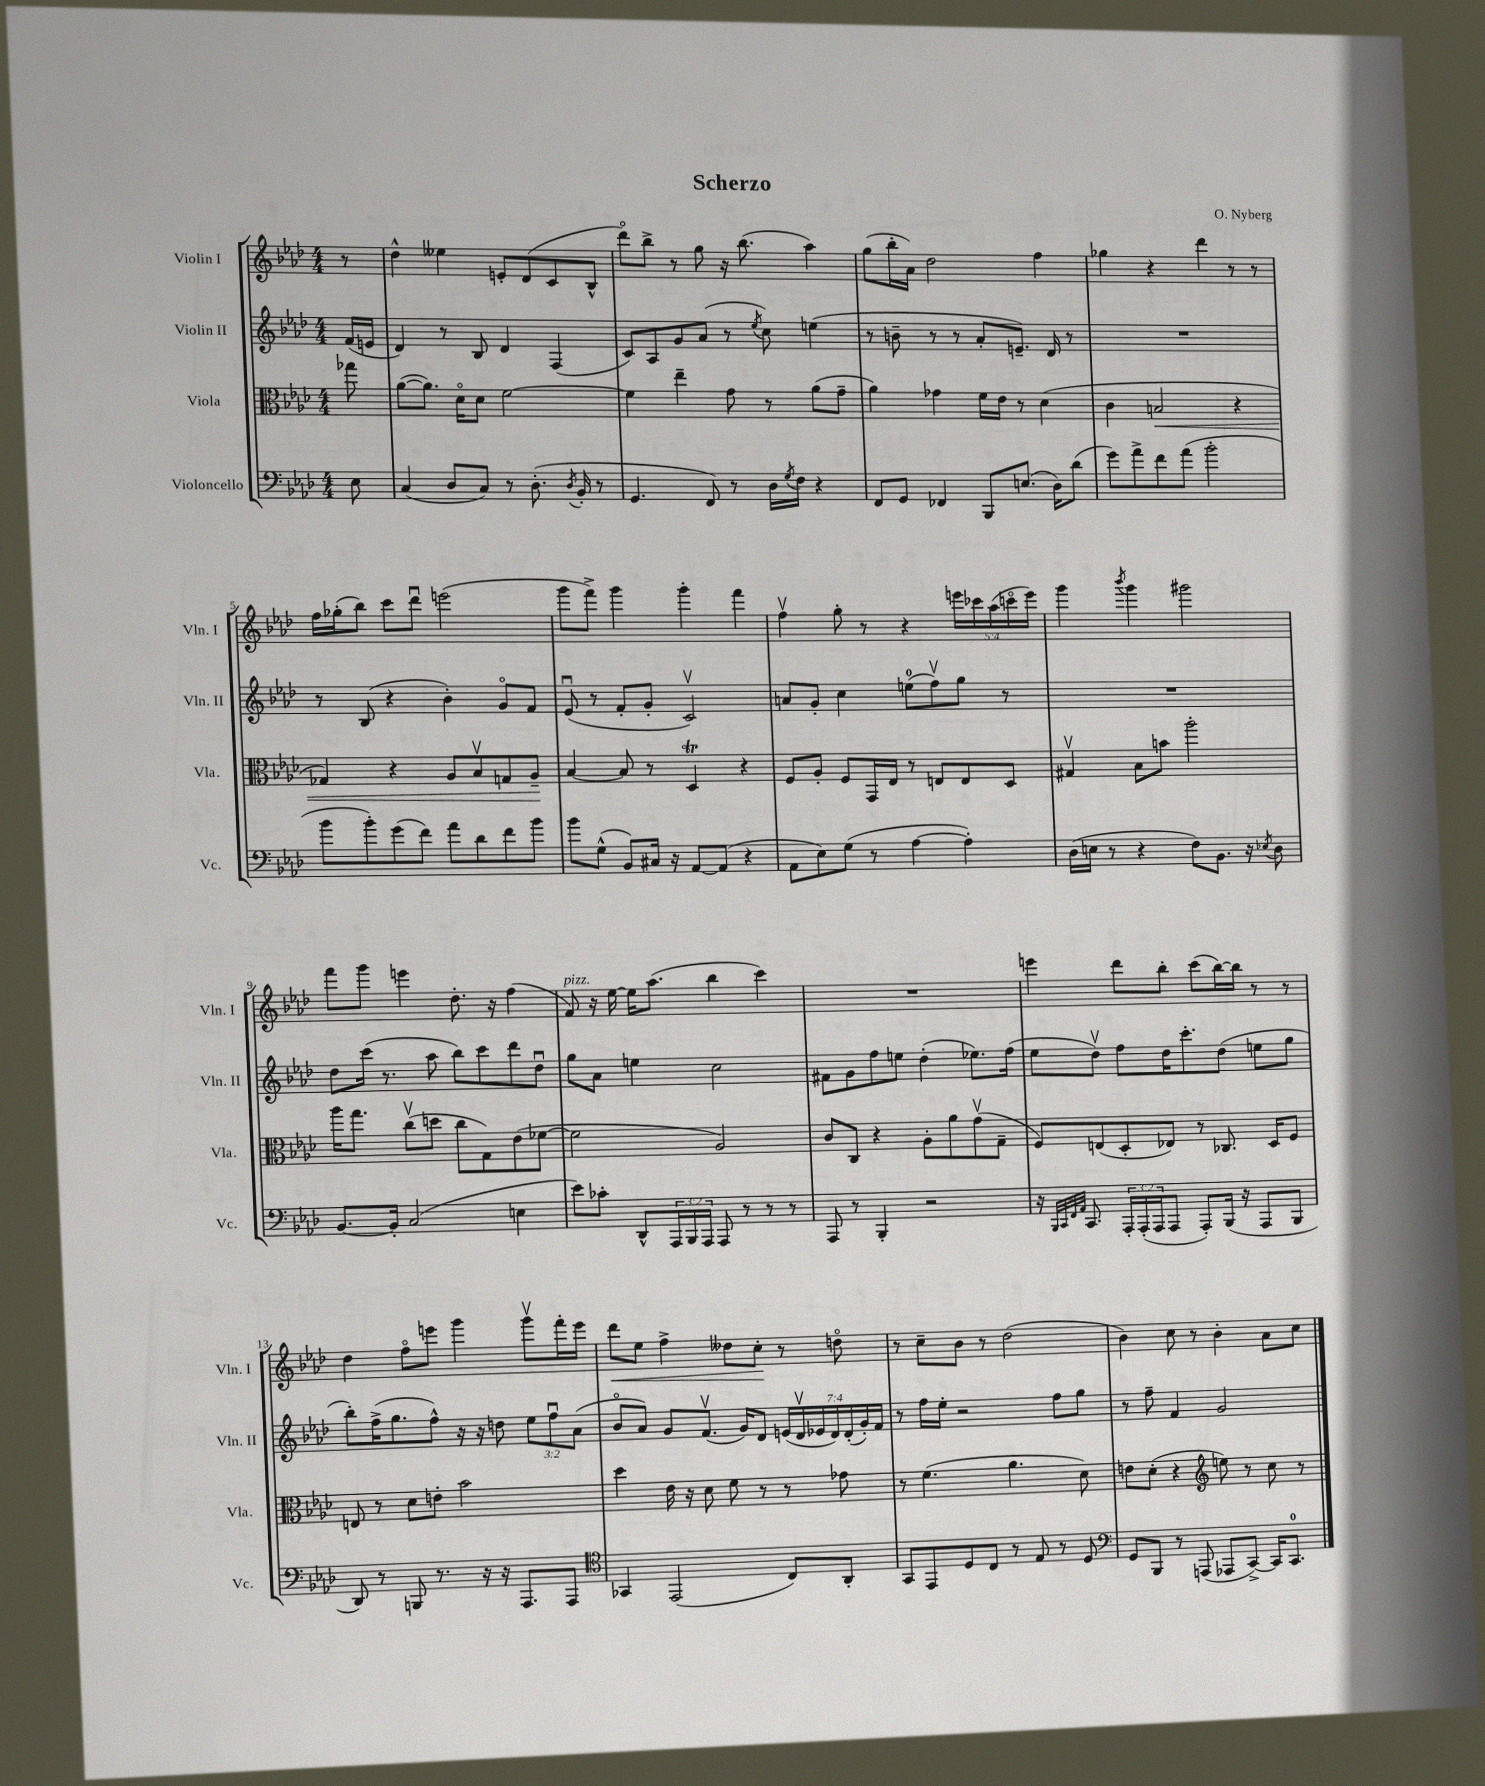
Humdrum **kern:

**kern	**kern	**kern	**kern
*staff4	*staff3	*staff2	*staff1
*clefF4	*clefC3	*clefG2	*clefG2
*k[b-e-a-d-]	*k[b-e-a-d-]	*k[b-e-a-d-]	*k[b-e-a-d-]
*M4/4	*M4/4	*M4/4	*M4/4
8E-	8gg-	(16f	8r
.	.	16e	.
=	=	=	=
(4C	([8a-	4d-)	4dd-^^
.	8.a-])	.	.
8D-	.	8r	4ee--
.	16d-o	.	.
8C)	8d-	8B-	.
8r	[2f	4d-	8e'
(8.D-'	.	.	(8d-
.	.	(4F	8c
8qD-	.	.	.
16BB-'	.	.	.
8r	.	.	8B-^^
=	=	=	=
4.GG	4f]	8c)	8ddd-o)
.	.	8A-	8bb-^
.	4ee-~	8g	8r
8FF)	.	(8a-	8gg
8r	8g	8r	16r
.	.	.	(8.bb-
.	.	8qee-	.
16D-	8r	8cc)	.
8qG	.	.	.
16F	.	.	.
4r	(8a-	(4ee	4aa-)
.	8g~	.	.
=	=	=	=
8FF	4a-)	8r	(8gg
8GG	.	8b~	16bb-'
.	.	.	16a-)
4FF-	4g-	8r	2dd-
.	.	8r	.
8BBB-	16f	8a-'	.
.	16e-	.	.
(8.E	8r	8.e~)	.
.	(4d-	.	4ff
16D-)	.	16d-	.
(8d-	.	8r	.
=	=	=	=
8g)	4c	1r	4gg-
8a-^	.	.	.
8f	2B	.	4r
(8a-	.	.	.
2b-'	.	.	4ddd-
.	4r	.	8r
.	.	.	8r
=	=	=	=
8b-	4G-)	8r	16ff
.	.	.	(16gg-'
8b-')	.	(8B-	8bb-)
(8g	4r	4r	8ccc
8f)	.	.	8ddd-u
8a-	8A-	4b-')	(2eee
8d-	8B-v	.	.
8f	8G	8go	.
8b-	8A-~	8f	.
=	=	=	=
8b-	[4B-	(8e-u	8ggg
(8G^^	.	8r	8fff^)
8BB-)	8B-]	8f'	4ggg
16C#	8r	8g'	.
16r	.	.	.
[8AA-	4D-	2cv)	4ggg'
(8AA-]	.	.	.
4r	4r	.	4fff
=	=	=	=
8AA-	8F	8a	4ffv
8E-)	8A-'	8g'	.
(8G	8F	4cc	8gg'
8r	16GG	.	8r
.	16E-	.	.
[4A-	8r	(8ee	4r
.	8E	8ffv)	.
4A-'])	8E	8gg	20eee
.	.	.	20ccc-
.	.	.	(20aa-
.	8D-	8r	.
.	.	.	20ccco
.	.	.	20eee)
=	=	=	=
(16D-	4G#v	1r	4ggg
16E	.	.	.
8r	.	.	.
.	.	.	8qbbb-
4r	8B-	.	4ggg
.	8b	.	.
8F)	2aa-'	.	2ggg#
8.BB-	.	.	.
16r	.	.	.
8qE-	.	.	.
8D-	.	.	.
=	=	=	=
[8.BB-	16aa-	8dd-	8fff
.	8.gg	.	.
.	.	(16ccc	8ggg
16BB-']	.	8.r	.
(2C	(8ccv	.	4eee
.	8dd	8aa-	.
.	8cc	8bb-)	8.dd-'
.	8G)	8ccc	.
.	.	.	16r
4E	(8e-	8ddd-	(4ff
.	[8f-	8dd-u	.
=	=	=	=
8e-)	2f-]	8gg	8f)
8c-'	.	8a-	16r
.	.	.	[16ee-
8DD-^^	.	4ee	16ee-]
.	.	.	(8.aa-
24AAA-	.	.	.
24BBB-	.	.	.
24AAA-	.	.	.
8AAA-	2A-)	2cc	4bb-
8r	.	.	.
8r	.	.	4ccc)
8r	.	.	.
=	=	=	=
8AAA-	8c	8f#	1r
8r	8C	8g	.
4BBB-'	4r	8ff	.
.	.	8ee	.
2r	8A-'	(4dd-'	.
.	8a-	.	.
.	(8gv	8.ee-)	.
.	8G~	.	.
.	.	(16ff	.
=	=	=	=
16r	8F)	8ee-	4eee
32qqBBB-	.	.	.
32qqCC	.	.	.
32qqFF	.	.	.
32qqAA-	.	.	.
8.CC	.	.	.
.	(8E	8dd-v)	.
24AAA-'	8D-'	8ff	8ddd-
(24AAA-'	.	.	.
24AAA-	.	.	.
8AAA-	8E-)	16dd-	8bb-'
.	.	8.ccc'	.
8AAA-')	8r	.	(8ccc
(16BBB-	8.C-	(8dd-	[16bb-)
16r	.	.	16bb-]
8AAA-	.	8ee	8r
.	16D-	.	.
8BBB-	8F	8gg	8r
=	=	=	=
8DD-)	8E	8bb-')	4dd-
8r	8r	(16ff^	.
.	.	8.gg	.
8BBB	8d-	.	8ffo
8.r	8e'	8ff^^)	8eee
.	2b-	16r	4ggg
16r	.	16r	.
16r	.	8dd	.
8.AAA-	.	.	.
.	.	12ee-	8gggv
.	.	12ffu	.
8AAA-	.	.	16fff'
.	.	(12a-	.
.	.	.	16eee
=	=	=	=
*clefC4	*	*	*
4GG-	4dd-	8b-o	8ddd-
.	.	8a-)	8ee-
(2EE-	16e-	8g	4ff^
.	16r	.	.
.	8d-	(8.fv	.
.	8f	.	8dd--
.	.	16g)	.
.	8r	8d-	8cc'
8C)	8r	(28e	8r
.	.	28d-v	.
.	.	28e-	.
.	.	28d-)	.
8AA-'	8g-	.	8ddo
.	.	(28d-'	.
.	.	28g')	.
.	.	28f	.
=	=	=	=
8GG	8r	8r	8r
8EE-	(4.f	16ff	8cc~
.	.	16ee-'	.
8D-	.	2r	8b-
8C	.	.	8r
8r	4.a-	.	(2dd-
8E-	.	.	.
8r	.	8ff	.
8D-	8d-)	8gg	.
=	=	=	=
*clefF4	*	*	*
8GG	8e	8r	4b-)
8BBB-	(8d-'	8ff~	.
8r	4r	4f	8cc
(8AAA	.	.	8r
*	*clefG2	*	*
8AAA-	8ee)	2g	4b-'
[8CC^)	8r	.	.
16CC]	8cc	.	8a-
8.CC	.	.	.
.	8r	.	8cc
==	==	==	==
*-	*-	*-	*-
